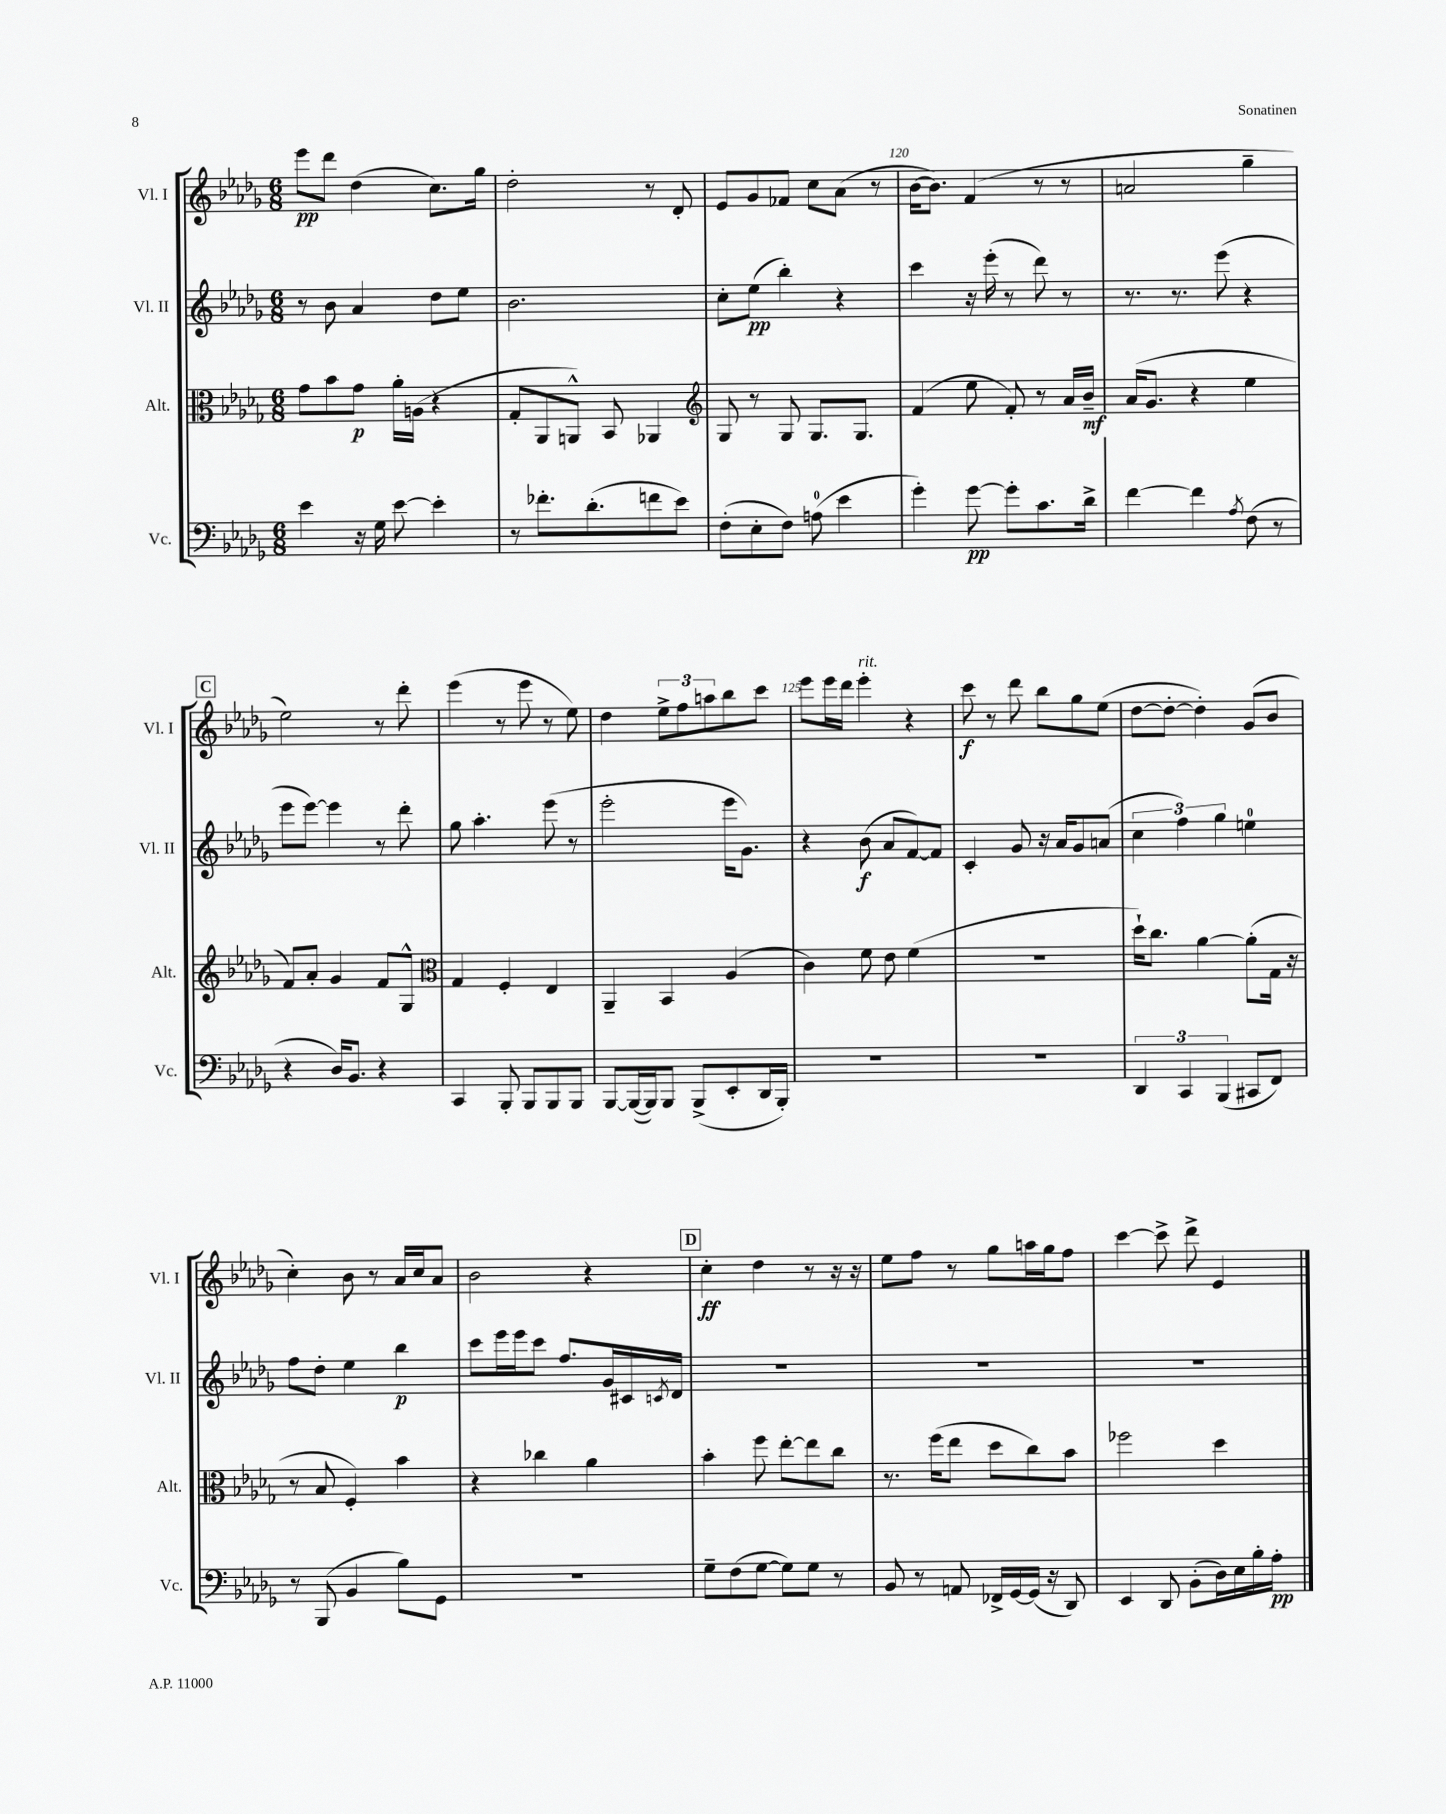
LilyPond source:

<<
\new StaffGroup <<
\new Staff = "s0" \with { instrumentName = "Vl. I" shortInstrumentName = "Vl. I" } {
    \clef treble \key des \major \numericTimeSignature \time 6/8
    ees'''8\pp des'''8 des''4( c''8.) ges''16 |
    des''2-. r8 des'8-. |
    ees'8 ges'8 fes'8 c''8 aes'8( r8 |
    bes'16~ bes'8.) f'4( r8 r8 |
    a'2 ges''4-- |
    \mark \markup { \box "C" } ees''2) r8 des'''8-. |
    ees'''4( r8 ees'''8 r8 ees''8) |
    des''4 \tuplet 3/2 { ees''8-> f''8 a''8 } bes''8 c'''8 |
    ees'''8 ees'''16 des'''16 ees'''4-.^\markup { \italic "rit." } r4 |
    c'''8\f r8 des'''8 bes''8 ges''8 ees''8( |
    des''8~ des''8~-. des''4-.) ges'8( bes'8 |
    c''4-.) bes'8 r8 aes'16 c''16 aes'8 |
    bes'2 r4 |
    \mark \markup { \box "D" } c''4-.\ff des''4 r8 r16 r16 |
    ees''8 f''8 r8 ges''8 a''16 ges''16 f''8 |
    c'''4~ c'''8-> des'''8-> ees'4 \bar "|." |
}
\new Staff = "s1" \with { instrumentName = "Vl. II" shortInstrumentName = "Vl. II" } {
    \clef treble \key des \major \numericTimeSignature \time 6/8
    r8 bes'8 aes'4 des''8 ees''8 |
    bes'2. |
    c''8-. ees''8\pp( bes''4-.) r4 |
    c'''4 r16 ees'''16-.( r8 des'''8) r8 |
    r8. r8. ees'''8( r4 |
    \mark \markup { \box "C" } ees'''8 ees'''8~) ees'''4 r8 des'''8-. |
    ges''8 aes''4.-. ees'''8( r8 |
    ees'''2-. ees'''16 ges'8.) |
    r4 bes'8\f( aes'8 f'8~) f'8 |
    c'4-. ges'8 r16 aes'16 ges'8 a'8( |
    \tuplet 3/2 { c''4 f''4) ges''4 } e''4-0 |
    f''8 des''8-. ees''4 bes''4\p |
    c'''8 ees'''16 ees'''16 c'''8 f''8. ges'16 cis'16 \acciaccatura { c'8 } des'16 |
    \mark \markup { \box "D" } R2. |
    R2. |
    R2. \bar "|." |
}
\new Staff = "s2" \with { instrumentName = "Alt." shortInstrumentName = "Alt." } {
    \clef alto \key des \major \numericTimeSignature \time 6/8
    ges'8 bes'8 ges'8\p aes'16-. a16( r4 |
    ges8-. aes,8 a,8-^) bes,8 aes,4 |
    \clef treble ges8 r8 ges8 ges8. ges8. |
    f'4( ees''8 f'8-.) r8 aes'16 bes'16--\mf |
    aes'16( ges'8. r4 ees''4 |
    \mark \markup { \box "C" } f'8) aes'8-. ges'4 f'8 ges8-^ |
    \clef alto ges4 f4-. ees4 |
    aes,4-- bes,4 aes4( |
    c'4) f'8 ees'8 f'4( |
    R2. |
    des''16-!) c''8. aes'4~ aes'8-.( ges16 r16 |
    r8 bes8 f4-.) bes'4 |
    r4 ces''4 aes'4 |
    \mark \markup { \box "D" } bes'4-. f''8 ees''8~-. ees''8 c''8 |
    r8. f''16( ees''8 des''8 c''8) bes'8 |
    fes''2 des''4 \bar "|." |
}
\new Staff = "s3" \with { instrumentName = "Vc." shortInstrumentName = "Vc." } {
    \clef bass \key des \major \numericTimeSignature \time 6/8
    ees'4 r16 ges16 ees'8~ ees'4-. |
    r8 fes'8.-. des'8.-.( f'8 ees'8) |
    f8-.( ees8-. f8) a8-0( ees'4 |
    ges'4-.) ges'8~\pp ges'8-. c'8. des'16-> |
    f'4~ f'4 \acciaccatura { aes8 } f8( r8 |
    \mark \markup { \box "C" } r4 des16) bes,8. r4 |
    c,4 bes,,8-. bes,,8 bes,,8 bes,,8 |
    bes,,8~ bes,,16~( bes,,16) bes,,8 bes,,8->( ees,8-. des,16 bes,,16-.) |
    R2. |
    R2. |
    \tuplet 3/2 { des,4 c,4 bes,,4( } cis,8 f,8) |
    r8 bes,,8( bes,4 bes8) ges,8 |
    R2. |
    \mark \markup { \box "D" } ges8-- f8( ges8~ ges8) ges8 r8 |
    bes,8 r8 a,8 fes,16-> ges,16~ ges,16( r16 des,8) |
    ees,4 des,8 bes,8-.( des16) ees16 bes16-. aes16-.\pp \bar "|." |
}
>>
>>
\layout { \context { \Score currentBarNumber = #117 \override BarNumber.break-visibility = ##(#f #t #t) barNumberVisibility = #(every-nth-bar-number-visible 5) } }
